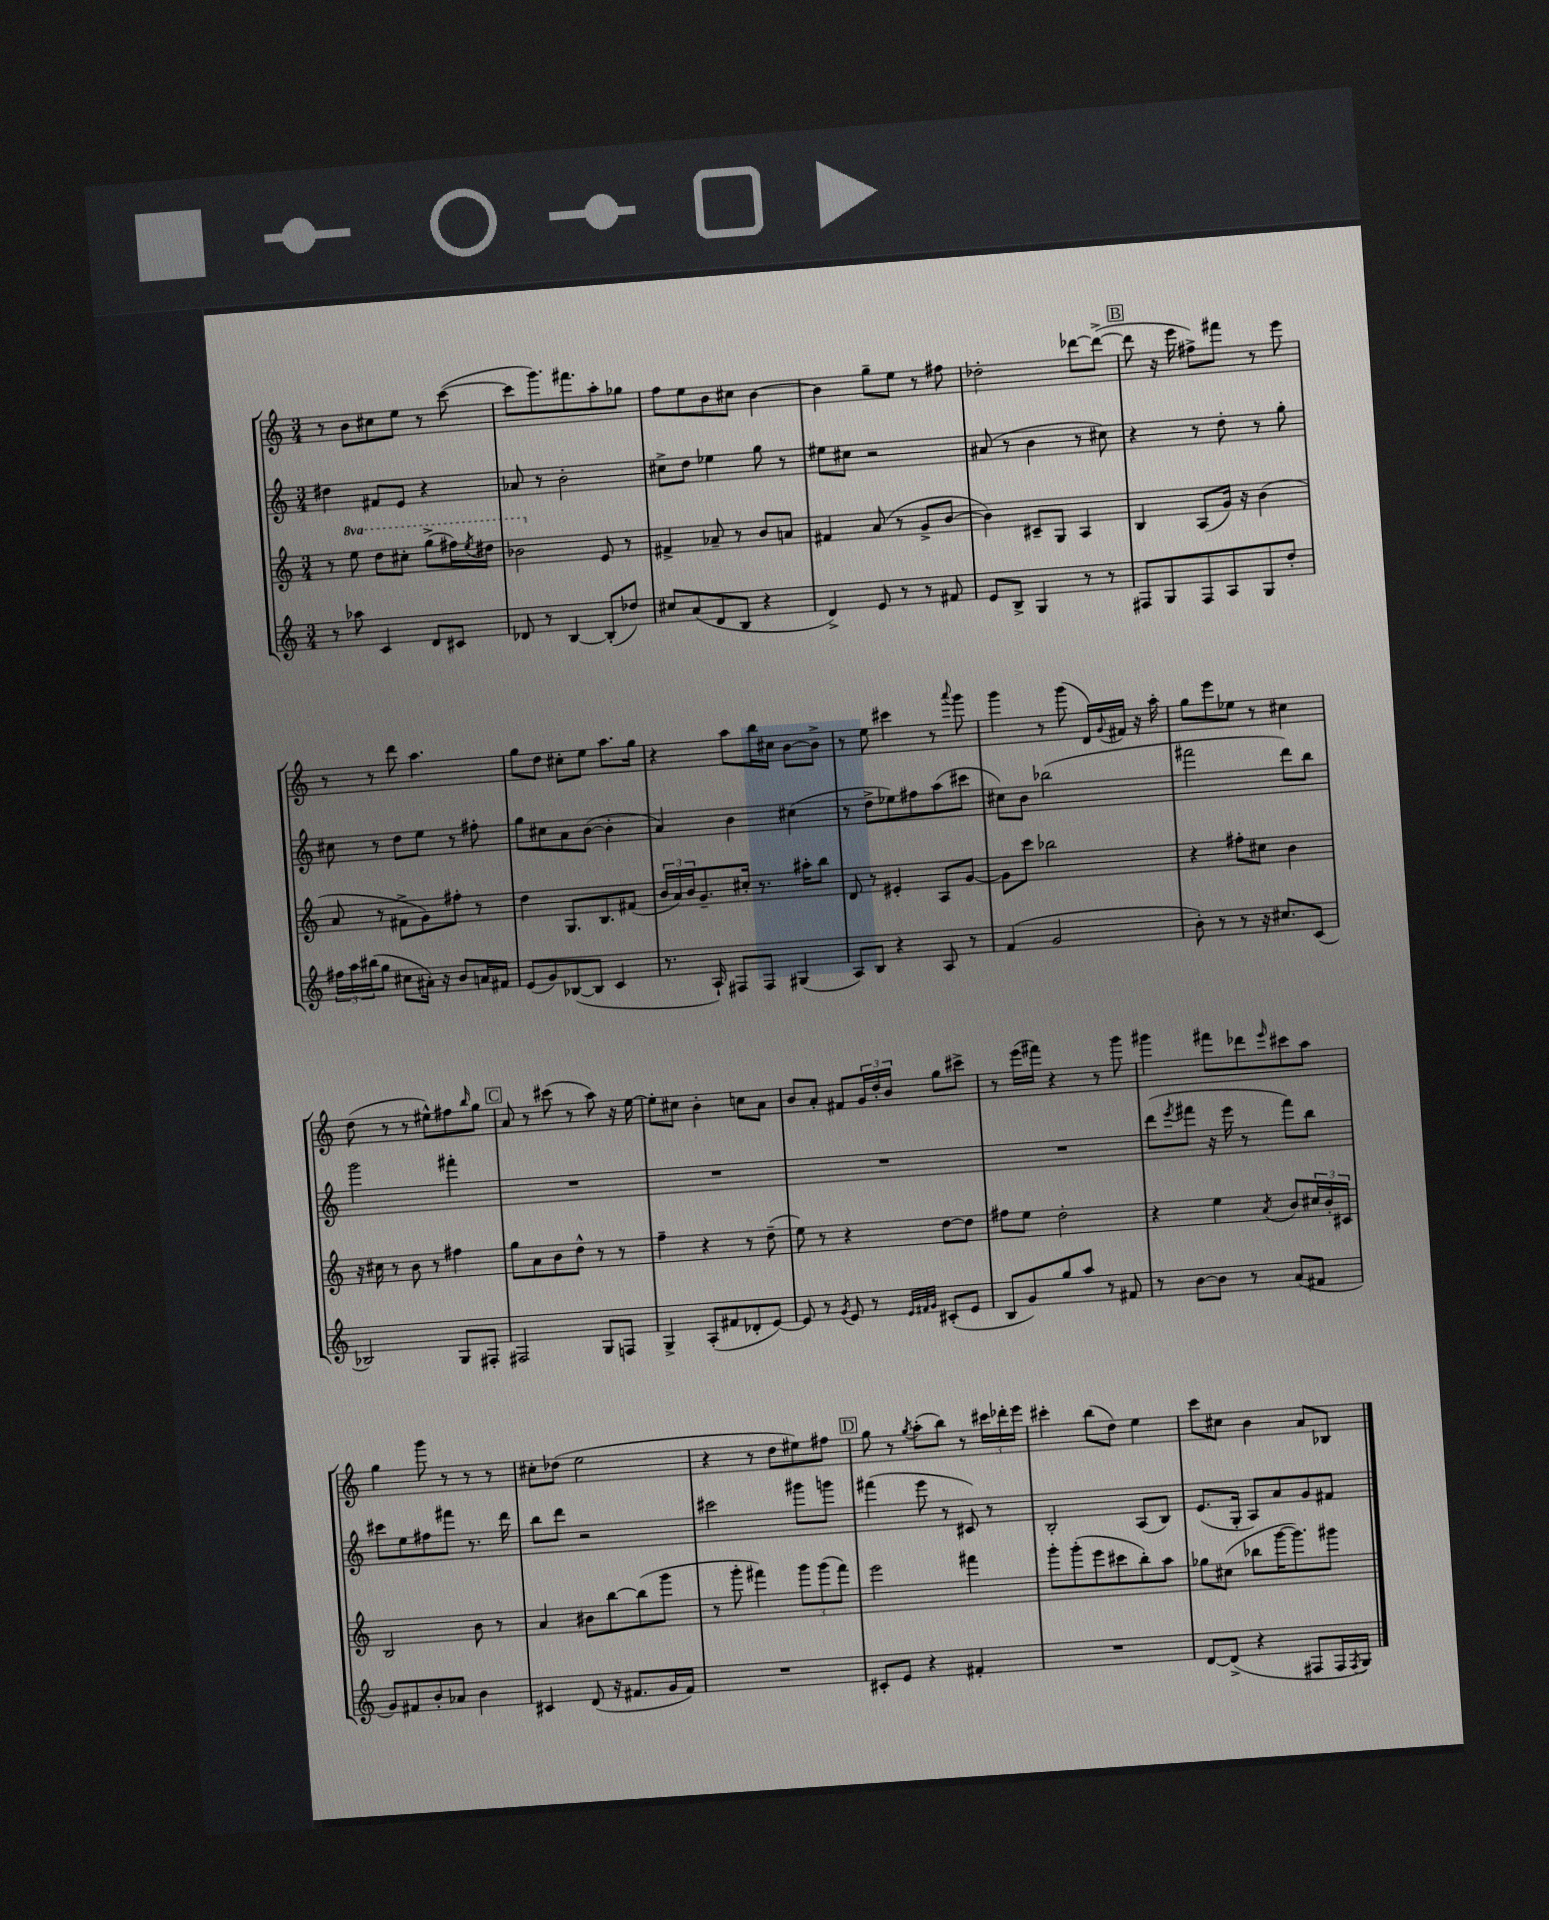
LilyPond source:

<<
\new StaffGroup <<
\new Staff = "s0" {
    \clef treble \key c \major \numericTimeSignature \time 3/4
    r8 b'8 cis''8 e''8 r8 c'''8~( |
    c'''8 g'''8.) fis'''8. a''8-. ges''8 |
    f''8 e''8 b'8 cis''8 b'4~ |
    b'4 g''8-- e''8 r8 fis''8 |
    des''2-. des'''8~ des'''8~->( |
    \mark \markup { \box "B" } des'''8 r16 e'''16 fis''8->) fis'''8 r8 e'''8 |
    r8 r8 d'''8 a''4. |
    g''8 d''8 cis''8-. e''8 a''8. g''16 |
    r4 a''8 b''16 cis''16 b'8~ b'8-> |
    r8 e''8 cis'''4 r8 \appoggiatura { a'''8 } g'''8 |
    g'''4 r8 g'''8( d'16) \appoggiatura { g'8 } fis'16 r16 a''16-. |
    g''8 e'''8 ees''8 r8 cis''4 |
    d''8( r8 r8 eis''8-^) fis''8 \grace { b''16 } g''8 |
    \mark \markup { \box "C" } a'8 r8 cis'''8( r8 a''8) r16 e''16~ |
    e''8-. cis''8 b'4-. c''8 a'8 |
    b'8 a'8-. fis'8 \tuplet 3/2 { g'16 d''16-. b'16 } g''8 cis'''8-> |
    r8 e'''16( fis'''16) r4 r8 g'''8 |
    gis'''4 fis'''8 des'''8 \grace { e'''16 } cis'''8 a''8 |
    g''4 g'''8 r8 r8 r8 |
    cis''8-. des''8( e''2 |
    r4 r8 d''8 eis''8) fis''8 |
    \mark \markup { \box "D" } g''8 r8 \acciaccatura { g''8 } a''8-.( b''8) r8 \tuplet 3/2 { cis'''16 des'''16-. e'''16 } |
    cis'''4-. b''8( d''8) e''4 |
    c'''8 cis''8 b'4 a'8 bes8 \bar "|." |
}
\new Staff = "s1" {
    \clef treble \key c \major \numericTimeSignature \time 3/4
    dis''4 fis'8 e'8 r4 |
    aes'8 r8 b'2-. |
    cis''8-> d''8 ees''4 g''8 r8 |
    eis''8 cis''8 r2 |
    ais'8( r8 b'4 r8 cis''8) |
    \mark \markup { \box "B" } r4 r8 d''8-. r8 g''8-. |
    cis''8 r8 d''8 e''8 r8 fis''8-. |
    g''8 cis''8 a'8 b'8~( b'4-. |
    a'4) b'4 cis''4( |
    r8 d''8-> ees''8) fis''8 a''8( cis'''8 |
    cis''8) b'8 bes''2( |
    fis'''2 d'''8) b''8 |
    g'''2 fis'''4-. |
    \mark \markup { \box "C" } R2. |
    R2. |
    R2. |
    R2. |
    d'''8( \acciaccatura { e'''8 } fis'''8 r16 e'''16 r8 fis'''8) b''8 |
    cis'''8 e''8 fis''8 fis'''8 r8. d'''16 |
    b''8 d'''8 r2 |
    cis'''2 gis'''8 g'''8 |
    \mark \markup { \box "D" } fis'''4( e'''8 r8 cis'8) r8 |
    b2-. a8( b8) |
    e'8.( g16-. a8) a'8 g'8 fis'8 \bar "|." |
}
\new Staff = "s2" {
    \clef treble \key c \major \numericTimeSignature \time 3/4 \set Staff.ottavationMarkups = #ottavation-simple-ordinals
    r8 \ottava #1 e'''8 d'''8 cis'''8-. g'''8->( fis'''16) \acciaccatura { e'''8 } dis'''16 |
    bes''2 \ottava #0 e'8 r8 |
    fis'4-> aes'8-- r8 b'8 a'8 |
    fis'4 a'8( r8 g'8-> b'8~ |
    b'4) cis'8-- g8 a4 |
    \mark \markup { \box "B" } b4 a8( g'16) r16 b'4( |
    a'8 r8 fis'8-> g'8) fis''8-. r8 |
    d''4 g8. b8. fis'8( |
    \tuplet 3/2 { b'16 a'16) b'16 } g'8.-- cis''16-. r8. ais''16-. b''8 |
    d'8 r8 eis'4-. a8 g'8~ |
    g'8 c'''8 bes''2 |
    r4 fis''8-. cis''8 b'4 |
    r16 cis''16 r8 b'8 r8 fis''4 |
    \mark \markup { \box "C" } g''8 a'8 b'8 d''8-^ r8 r8 |
    f''4-- r4 r8 d''8--( |
    e''8) r8 r4 d''8~ d''8 |
    fis''8 e''8 d''2-. |
    r4 e''4 \acciaccatura { a'8 } b'8 \tuplet 3/2 { cis''16 b'16-. cis'16 } |
    b2 b'8 r8 |
    a'4 bis'8 b''8~ b''8( g'''8 |
    r8 g'''8-. fis'''4) \tuplet 3/2 { g'''8 g'''8( fis'''8) } |
    \mark \markup { \box "D" } e'''2 fis'''4 |
    g'''8-. g'''8-.( e'''8 cis'''8 b''8-.) a''8 |
    ges''8 cis''8( bes''8 g'''16~ g'''8.) gis'''8 \bar "|." |
}
\new Staff = "s3" {
    \clef treble \key c \major \numericTimeSignature \time 3/4
    r8 aes''8 c'4 d'8 cis'8 |
    des'8 r8 b4~ b8-.( des''8) |
    cis''8 a'8( d'8 b8 r4 |
    d'4->) e'8 r8 r8 fis'8 |
    e'8 b8-> g4 r8 r8 |
    \mark \markup { \box "B" } fis8 g8 fis8 a8 g8 d''8-. |
    \tuplet 3/2 { fis''16 a''16 bis''16( } g''8 cis''8 ais'16-.) r16 b'8 a'16 fis'16 |
    e'8( g'8) bes8~( bes8 c'4 |
    r8. a16-!) fis8 fis8 gis4( |
    a8) b8 r4 a8 r8 |
    f'4( g'2 |
    b'8-.) r8 r8 r16 cis''8. c'8( |
    bes2) g8 fis8-. |
    \mark \markup { \box "C" } fis2 g8 f8 |
    g4-> a8-.( fis'8 des'8-. e'8~) |
    e'8 r8 \acciaccatura { g'8 } e'8 r8 \grace { e'32 fis'32 g'32 } cis'8-.( e'8 |
    b8 g'8) g''8 a''8 r8 fis'8 |
    r8 b'8~ b'8 r8 a'8( fis'8 |
    g'8) fis'8 b'8-. aes'8 b'4 |
    cis'4 d'8( r16 fis'8. g'16 fis'16) |
    R2. |
    \mark \markup { \box "D" } cis'8-. e'8 r4 fis'4-. |
    R2. |
    d'8~ d'8->( r4 fis8 fis16 \acciaccatura { fis8 } g16) \bar "|." |
}
>>
>>
\layout { \context { \Score \remove "Bar_number_engraver" } }
